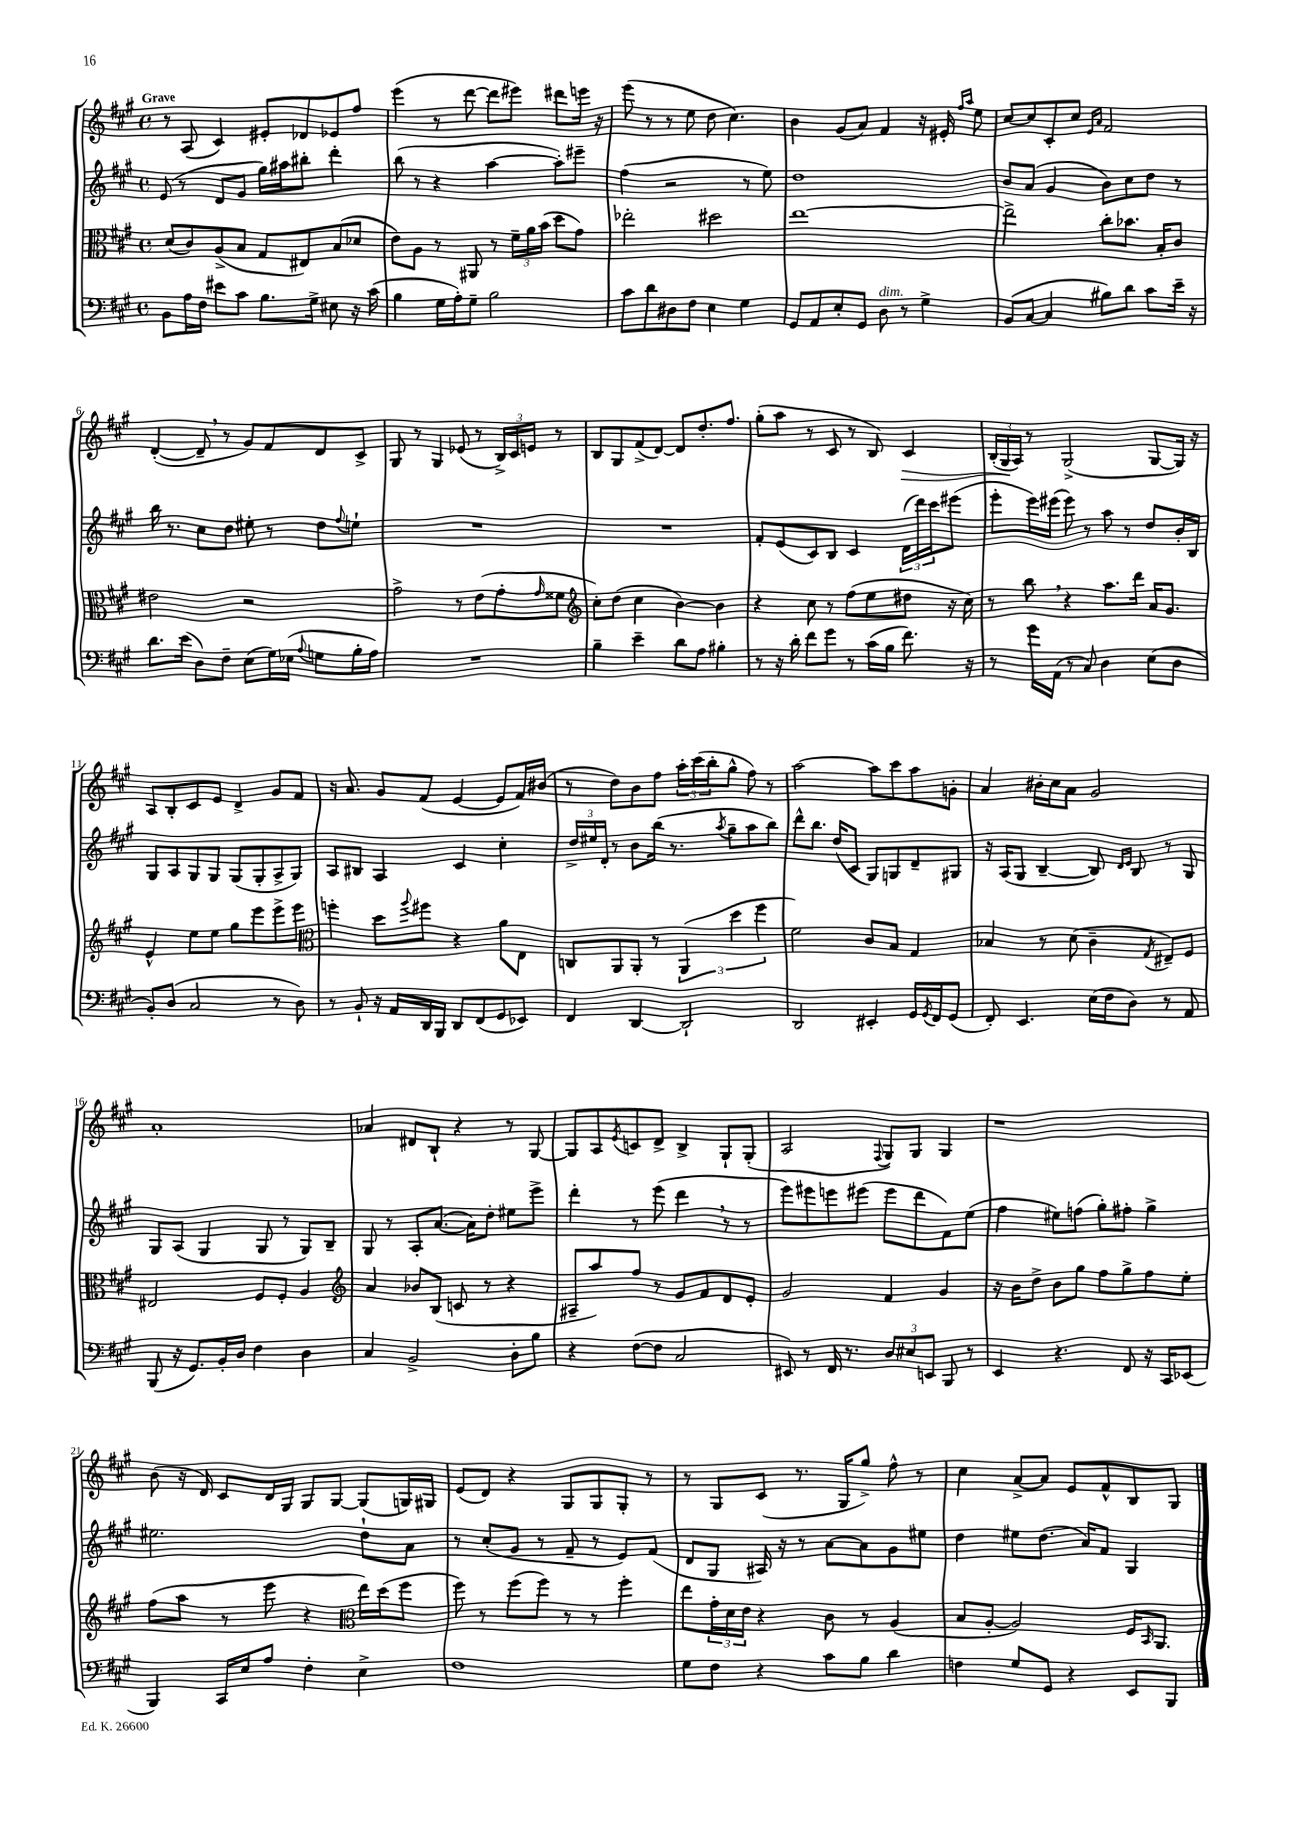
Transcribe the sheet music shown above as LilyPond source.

<<
\new StaffGroup <<
\new Staff = "s0" {
    \clef treble \key a \major \defaultTimeSignature \time 4/4 \tempo "Grave"
    r8 a8( cis'4) eis'8-. des'8 ees'8 fis''8 |
    e'''4( r8 d'''8~ d'''8 eis'''8) dis'''8 e'''16 r16 |
    e'''8( r8 r8 e''8 d''8 cis''4.) |
    b'4 gis'8( a'8) fis'4 r16 eis'16-. \grace { fis''16 a''16 } e''8 |
    cis''8~ cis''8 cis'8-. cis''8 \grace { e'16 a'16 } fis'2 |
    d'4~-.( d'8-- \breathe r8 gis'8) fis'8 d'8 cis'8-> |
    gis8 r8 gis4 ees'8( r8 \tuplet 3/2 { b16->) cis'16 e'16 } r8 |
    b8 gis8 fis'8->( d'8~) d'8 d''8.-. fis''8. |
    gis''8-.( a''8 r8 cis'8 r8 b8) cis'4\> |
    \tuplet 3/2 { b16-.( gis16\! a16) } r8 gis2->( gis8~ gis16) r16 |
    a8 b8-. cis'8 e'8 d'4-> gis'8 fis'8 |
    r16 a'8. gis'8 fis'8( e'4~ e'8 fis'16) bis'16( |
    r8 d''8) b'8 fis''8 \tuplet 3/2 { a''16-. cis'''16( b''16-. } gis''8-^ fis''8) r8 |
    a''2~ a''8 cis'''8 a''8 g'8-. |
    a'4 bis'16-. cis''16 a'8 gis'2 |
    a'1-. |
    aes'4 dis'8 b8-! r4 r8 gis8~ |
    gis8 a8 \acciaccatura { e'8 } c'8 d'8-> b4-> gis8-! gis8-.( |
    a2 \appoggiatura { fis8 } gis8) gis8 gis4 |
    r1 |
    b'8( r16 d'16) cis'8 d'16 gis16 gis8 gis8~ gis8( g16) gis16 |
    e'8( d'8) r4 gis8 gis8 gis8-. r8 |
    r8 gis8 cis'8( r8. gis16 gis''8->) fis''8-^ r8 |
    cis''4 a'8~-> a'8 e'8 fis'8-^ b8 gis8 \bar "|." |
}
\new Staff = "s1" {
    \clef treble \key a \major \defaultTimeSignature \time 4/4
    e'8( r8 d'8 gis'8 gis''16) ais''16 bis''8-. d'''4-. |
    b''8( r8 r4 a''4~ a''8-.) eis'''8-- |
    fis''4( r2 r8 e''8) |
    d''1 |
    b'8 a'8( gis'4 b'8) cis''8 d''8 r8 |
    b''16 r8. cis''8 d''8 eis''8-. r8 d''8 \appoggiatura { fis''8 } e''8-! |
    R1 |
    R1 |
    fis'8-. e'8( cis'8) b8 cis'4 \tuplet 3/2 { d'16( d'''16) cis'''16 } eis'''8( |
    e'''8-. e'''16) eis'''16( eis'''8) r8 a''8 r8 d''8 b'16-. b16 |
    gis8 a8 gis8 gis8 gis8( gis8-. a8-> gis8) |
    a8 bis8 a4 cis'4 cis''4-. |
    \tuplet 3/2 { d''16-> eis''16 d'16-. } r8 b'8 b''16( r8. \acciaccatura { a''8 } gis''8-- a''8 b''8) |
    d'''8-^ b''8. d''16( cis'8 gis8) g8 d'8-- gis8 |
    r16 a16( gis8 b4~-- b8) \grace { d'16 e'16 } b8 r8 gis8 |
    gis8 a8( gis4 gis8 r8 gis8) b8-- |
    gis8 r8 a8-. a'8.~( a'16) d''8-. eis''8 e'''8-> |
    d'''4-. r8 e'''8( d'''4 \breathe r8 r8 |
    e'''8) eis'''8 e'''8 eis'''8( eis'''8 d'''8 fis'8) e''8( |
    fis''4 eis''8) f''8( gis''8-.) fis''8-. gis''4-> |
    eis''2. d''8-! a'8 |
    r8 cis''8-.( gis'8 r8 fis'8-- r8 e'8) fis'8( |
    d'8 gis8 ais16) r16 r8 a'8~ a'8 gis'8 eis''8 |
    d''4 eis''8 d''8.( a'16) fis'8 gis4 \bar "|." |
}
\new Staff = "s2" {
    \clef alto \key a \major \defaultTimeSignature \time 4/4
    d'8( cis'8) a8->( b8 gis8 eis8) b8( des'8 |
    e'8) a8 r8 ais,8 r8 \tuplet 3/2 { fis'16-- a'16 b'16( } d''8 gis'8) |
    ees''2-. dis''2 |
    e''1~ |
    e''2-> cis''8-. bes'8. b16-. cis'8 |
    eis'2 r2 |
    gis'2-> r8 e'8( gis'8-. \grace { gis'16 } fisis'8 |
    \clef treble cis''8-.) d''8( cis''4 b'4~) b'4 |
    r4 cis''8 r8 fis''8( e''8 dis''8 r16 cis''16) |
    r8 b''8 \breathe r4 a''8. d'''16 a'16 gis'8. |
    e'4-^ e''8 e''8 gis''8 e'''8 e'''8-> e'''8 |
    \clef alto f''4-. d''8 \appoggiatura { a''8 } fis''8 r4 a'8 e8 |
    c8 a,8 a,8-. r8 \tuplet 3/2 { a,4( d''4 fis''4 } |
    fis'2) cis'8 b8 gis4 |
    bes4 r8 d'8( cis'4-- \acciaccatura { gis8 } eis8--) fis8 |
    eis2 fis8 fis8-. a4 |
    \clef treble a'4 bes'8 b8( c'8 r8 r4 |
    ais8-- a''8) fis''8 r8 gis'8 fis'8 d'8 e'8-. |
    gis'2 fis'4 gis'4 |
    r16 b'16 d''8-> b'8 gis''8 fis''8 gis''8-> fis''8 e''8-. |
    fis''8( a''8 r8 e'''8 r4 \clef alto e''16) d''16( fis''8 |
    fis''8) r8 fis''8( fis''8) r8 r8 fis''4-. |
    e''8 \tuplet 3/2 { gis'16-. d'16 e'16 } r4 cis'8 r8 a4( |
    b8 a8~-. a2) fis16 \grace { b,16 } a,8. \bar "|." |
}
\new Staff = "s3" {
    \clef bass \key a \major \defaultTimeSignature \time 4/4
    b,8 a16 fis16 eis'8 cis'8 b8. gis16-> eis8 r16 cis'16( |
    b4 gis16 a16-.) gis8-- b2 |
    cis'8 d'8 dis8 fis8 e4 gis4 |
    gis,8 a,8 e8-. gis,8 d8^\markup { \italic "dim." } r8 gis4-> |
    b,8( cis8~ cis4 bis8) d'8 cis'8 e'16-- r16 |
    d'8. e'16( d8) fis8-- e8( gis16) ees16( \appoggiatura { a8 } g8 b16-. a16) |
    R1 |
    b4-- e'4-- d'8 a8 bis4-. |
    r8 r16 d'16-. fis'8 gis'8 r8 cis'16( b16 fis'8.) r16 |
    r8 gis'16 a,16( r8 cis8) d4 e8( d8 |
    b,8-.) d8( cis2 r8 d8) |
    r8 b,8-! r16 a,16 d,16 b,,16 d,8 fis,8( gis,8 ees,8) |
    fis,4 d,4~ d,2-! |
    d,2 eis,4-. gis,16 \acciaccatura { gis,8 } fis,16 gis,8( |
    fis,8-.) e,4. e16( fis16 d8) r8 a,8 |
    b,,8( r16 gis,8.) b,16-. d16 fis4 d4 |
    cis4 b,2-> d8-. b8 |
    r4 fis8~( fis8 cis2 |
    eis,8) r8 fis,16 r8. \tuplet 3/2 { d8 eis8 e,8 } b,,8 r8 |
    e,4 r4. fis,8 r16 cis,16 ees,8( |
    b,,4) cis,16 e16 a8 fis4-. e4-> |
    fis1 |
    gis8 fis8 r4 cis'8 b8 d'4 |
    f4 gis8 gis,8 r4 e,8 b,,8 \bar "|." |
}
>>
>>
